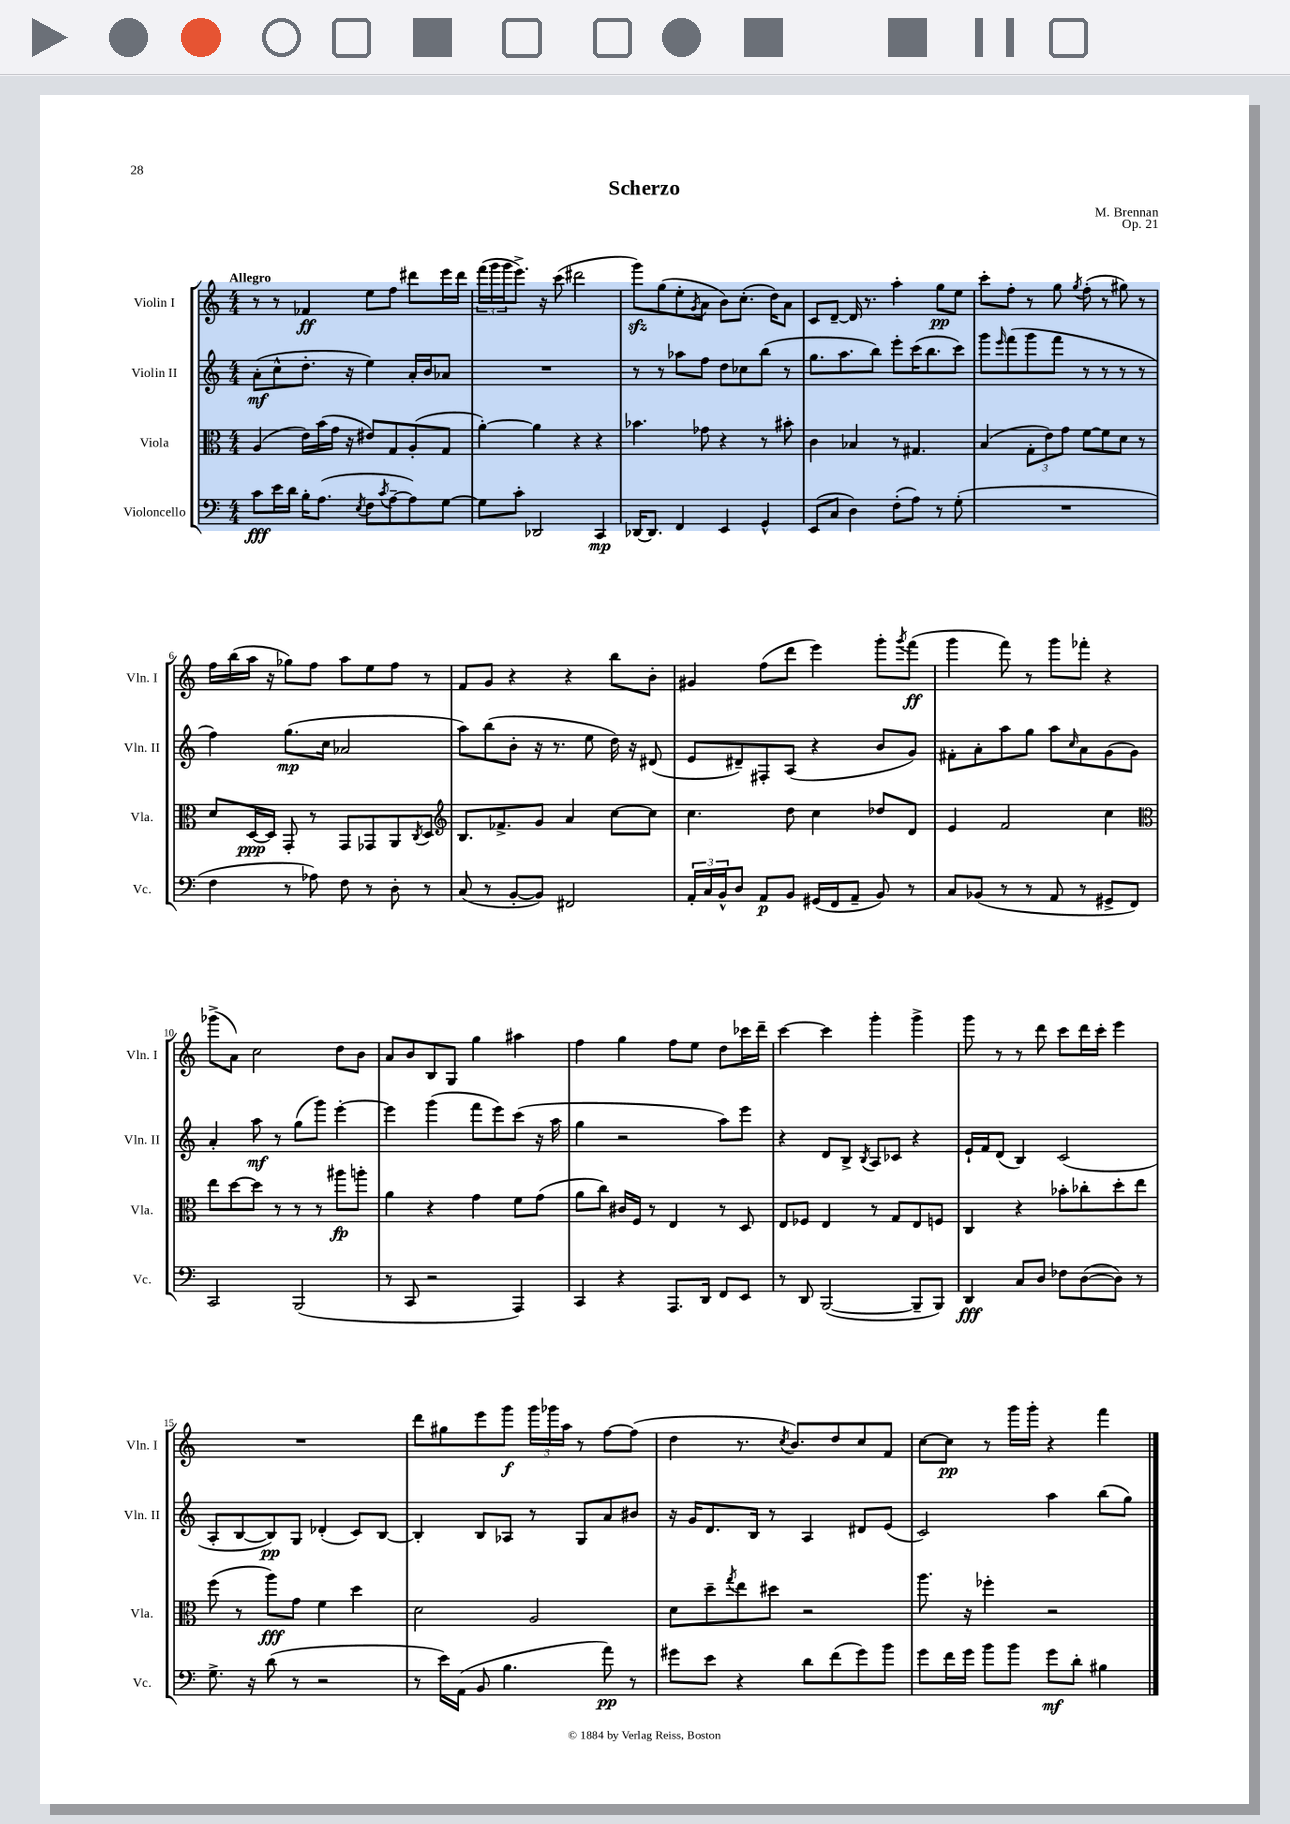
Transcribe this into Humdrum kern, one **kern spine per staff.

**kern	**dynam	**kern	**dynam	**kern	**dynam	**kern	**dynam
*part4	*part4	*part3	*part3	*part2	*part2	*part1	*part1
*staff4	*staff4	*staff3	*staff3	*staff2	*staff2	*staff1	*staff1
*I"Violoncello	*	*I"Viola	*	*I"Violin II	*	*I"Violin I	*
*I'Vc.	*	*I'Vla.	*	*I'Vln. II	*	*I'Vln. I	*
*clefF4	*	*clefC3	*	*clefG2	*	*clefG2	*
*k[]	*	*k[]	*	*k[]	*	*k[]	*
*M4/4	*	*M4/4	*	*M4/4	*	*M4/4	*
=1	=1	=1	=1	=1	=1	=1	=1
!	!	!	!	!	!	!LO:TX:a:B:t=Allegro	!
8c\L	fff	(4A/	.	(8a'\L	mf	8r	.
16e\L	.	.	.	8cc^^\	.	8r	.
16d\JJ	.	.	.	.	.	.	.
16B'\KL	.	16e\LL)	.	8.dd'\J	.	4f-X/	ff
(8.A\J	.	(16b\	.	.	.	.	.
.	.	16g\JJ	.	.	.	.	.
.	.	16r	.	16r	.	.	.
8qE/	.	.	.	.	.	.	.
8F\L	.	8e#X/L)	.	4ee\)	.	8ee\L	.
8qc/	.	.	.	.	.	.	.
[8A~\	.	8G/	.	.	.	8ff\J	.
8A\])	.	(8A'/	.	16a'/LL	.	8ddd#X\L	.
.	.	.	.	16b/J	.	.	.
[8G\J	.	8G/J	.	8a-X/J	.	16eee\L	.
.	.	.	.	.	.	16ddd#\JJ	.
=2	=2	=2	=2	=2	=2	=2	=2
8G\L]	.	[4a'\)	.	1r	.	(24fff\LL	.
.	.	.	.	.	.	24ggg\	.
.	.	.	.	.	.	24ggg\J	.
8c'\J	.	.	.	.	.	8.eee^\J)	.
2DD-X/	.	4a\]	.	.	.	.	.
.	.	.	.	.	.	16r	.
.	.	.	.	.	.	(8ccc\	.
.	.	4r	.	.	.	2ddd#X\	.
4CC/	mp	4r	.	.	.	.	.
=3	=3	=3	=3	=3	=3	=3	=3
[16DD-X/KL	.	4.b-X\	.	8r	.	8gggzz\L)	.
8.DD-/J]	.	.	.	.	.	.	.
.	.	.	.	8r	.	(8gg\	.
4FF/	.	.	.	8aa-X\L	.	8ee'\	.
.	.	.	.	.	.	8qg/	.
.	.	8g-X\	.	8ff\J	.	8a\J	.
4EE/	.	4r	.	8dd\L	.	8b\L)	.
.	.	.	.	8cc-X\	.	(8.cc'\J	.
4GG^^/	.	8r	.	(8bb\J	.	.	.
.	.	.	.	.	.	16dd\KL)	.
.	.	8b#X'\	.	8r	.	8a\J	.
=4	=4	=4	=4	=4	=4	=4	=4
(8EE/L	.	4c\	.	8.gg\L	.	8c/L	.
8C/J	.	.	.	.	.	[8d~/J	.
.	.	.	.	8.aa\	.	.	.
4D\)	.	4B-X/	.	.	.	16d/]	.
.	.	.	.	.	.	8.r	.
.	.	.	.	8bb\J)	.	.	.
(8F'\L	.	8r	.	8eee'\L	.	4aa'\	.
8A\J)	.	4.G#X/	.	(16ccc\K	.	.	.
.	.	.	.	8.bb\	.	.	.
8r	.	.	.	.	.	8gg\L	pp
(8G'\	.	.	.	8ccc\J)	.	8ee\J	.
=5	=5	=5	=5	=5	=5	=5	=5
1r	.	(4B/	.	8ggg\L	.	8ccc'\L	.
.	.	.	.	16qqeee/	.	.	.
.	.	.	.	(8fff\	.	8ff'\J	.
.	.	12G'\L	.	8ggg\	.	8r	.
.	.	12e\)	.	.	.	.	.
.	.	.	.	8fff\J	.	8gg\	.
.	.	12g\J	.	.	.	.	.
.	.	.	.	.	.	8qgg/	.
.	.	[8f\L	.	8r	.	(8ff'\	.
.	.	8f\]	.	8r	.	8r	.
.	.	8d\J	.	8r	.	8gg#X\)	.
.	.	8r	.	8r	.	8r	.
!!LO:LB:g=z
=6	=6	=6	=6	=6	=6	=6	=6
4F\	.	8d/L	.	4ff\)	.	16ff\LL	.
.	.	.	.	.	.	(16bb\	.
.	.	[16D/L	ppp	.	.	16aa\JJ	.
.	.	16D/JJ]	.	.	.	16r	.
8r	.	8GG'/	.	(8.gg\L	mp	8gg-X\L)	.
8A-X\)	.	8r	.	.	.	8ff\J	.
.	.	.	.	16cc\Jk	.	.	.
8F\	.	8GG/L	.	2a-X/	.	8aa\L	.
8r	.	8GG-X/	.	.	.	8ee\	.
8D'\	.	8AA/	.	.	.	8ff\J	.
.	.	8qC/	.	.	.	.	.
8r	.	8D/J	.	.	.	8r	.
=7	=7	=7	=7	=7	=7	=7	=7
*	*	*clefG2	*	*	*	*	*
(8C/	.	8.B/L	.	8aa\L)	.	8f/L	.
8r	.	.	.	(8bb\	.	8g/J	.
.	.	8.f-X^/	.	.	.	.	.
[8BB'/L	.	.	.	8b'\J	.	4r	.
8BB/J])	.	8g/J	.	16r	.	.	.
.	.	.	.	8.r	.	.	.
2FF#X/	.	4a/	.	.	.	4r	.
.	.	.	.	8ee\	.	.	.
.	.	[8cc\L	.	16dd\)	.	8bb\L	.
.	.	.	.	16r	.	.	.
.	.	8cc\J]	.	(8d#X/	.	8b'\J	.
=8	=8	=8	=8	=8	=8	=8	=8
24AA'/LL	.	4.cc\	.	8e/L	.	4g#X/	.
24C/	.	.	.	.	.	.	.
24BB^^/J	.	.	.	.	.	.	.
8D/J	.	.	.	8d#X~/)	.	.	.
8AA/L	p	.	.	8F#X'/	.	(8ff\L	.
8BB/J	.	8dd\	.	(8A/J	.	8ddd\J	.
(16GG#X/LL	.	4cc\	.	4r	.	4eee\)	.
16FF/J	.	.	.	.	.	.	.
8AA~/J	.	.	.	.	.	.	.
8BB/)	.	8dd-X/L	.	8b/L	.	8ggg'\L	.
.	.	.	.	.	.	8qggg/	.
8r	.	8d/J	.	8g/J)	.	(8fff\J	ff
=9	=9	=9	=9	=9	=9	=9	=9
8C/L	.	4e/	.	8f#X'\L	.	4ggg\	.
(8BB-X/J	.	.	.	8a'\	.	.	.
8r	.	2f/	.	8aa\	.	8fff\)	.
8r	.	.	.	8gg\J	.	8r	.
8AA/	.	.	.	8aa\L	.	8ggg\L	.
.	.	.	.	16qqcc/	.	.	.
8r	.	.	.	8a\	.	8fff-X'\J	.
8GG#X^/L	.	4cc\	.	(8g\	.	4r	.
8FF/J)	.	.	.	8g\J)	.	.	.
!!LO:LB:g=z
=10	=10	=10	=10	=10	=10	=10	=10
*	*	*clefC3	*	*	*	*	*
2CC/	.	8ee\L	.	4a'/	.	(8ggg-X^\L	.
.	.	[8dd\	.	.	.	8a\J)	.
.	.	8dd\J]	.	8aa\	mf	2cc\	.
.	.	8r	.	8r	.	.	.
(2BBB/	.	8r	.	(8gg\L	.	.	.
.	.	8r	.	8ggg\J)	.	.	.
.	.	8aa#X\L	fp	[4eee'\	.	8dd\L	.
.	.	8aan'\J	.	.	.	8b\J	.
=11	=11	=11	=11	=11	=11	=11	=11
8r	.	4a\	.	4eee\]	.	8a/L	.
8CC/	.	.	.	.	.	8b/	.
2r	.	4r	.	(4ggg\	.	8B/	.
.	.	.	.	.	.	8G/J	.
.	.	4g\	.	8fff\L	.	4gg\	.
.	.	.	.	8eee\)	.	.	.
4AAA/)	.	8f\L	.	(8ccc\J	.	4aa#X\	.
.	.	(8g\J	.	16r	.	.	.
.	.	.	.	16aa\	.	.	.
=12	=12	=12	=12	=12	=12	=12	=12
4CC/	.	8a\L	.	4gg\	.	4ff\	.
.	.	8cc\J)	.	.	.	.	.
4r	.	16c#X/LL	.	2r	.	4gg\	.
.	.	16F/JJ	.	.	.	.	.
.	.	8r	.	.	.	.	.
8.AAA/L	.	4E/	.	.	.	8ff\L	.
.	.	.	.	.	.	8ee\J	.
16DD/Jk	.	.	.	.	.	.	.
8FF/L	.	8r	.	8aa\L)	.	8dd\L	.
8EE/J	.	8D/	.	8eee\J	.	16ccc-X\L	.
.	.	.	.	.	.	16ddd~\JJ	.
=13	=13	=13	=13	=13	=13	=13	=13
8r	.	8E/L	.	4r	.	[4ccc\	.
8DD/	.	8F-X/J	.	.	.	.	.
([2BBB/	.	4E/	.	8d/L	.	4ccc\]	.
.	.	.	.	8B^/J	.	.	.
.	.	.	.	8qB/	.	.	.
.	.	8r	.	8A/L	.	4ggg'\	.
.	.	8G/L	.	8c-X/J	.	.	.
8BBB~/L]	.	8E/	.	4r	.	4ggg^\	.
8BBB/J)	.	8Fn/J	.	.	.	.	.
=14	=14	=14	=14	=14	=14	=14	=14
4DD/	fff	4C/	.	16e`/LL	.	8ggg\	.
.	.	.	.	16f/J	.	.	.
.	.	.	.	(8d/J	.	8r	.
8C/L	.	4r	.	4B/)	.	8r	.
8D/J	.	.	.	.	.	8ddd\	.
8F-X\L	.	8b-X'\L	.	(2c/	.	8ccc\L	.
([8D\	.	8cc-X'\	.	.	.	16ddd\L	.
.	.	.	.	.	.	16ccc'\JJ	.
8D\J])	.	8dd'\	.	.	.	4eee\	.
8r	.	8ee\J	.	.	.	.	.
!!LO:LB:g=z
=15	=15	=15	=15	=15	=15	=15	=15
8.G^\	.	(8ff\	.	8A'/L	.	1r	.
.	.	8r	.	[8B/	.	.	.
16r	.	.	.	.	.	.	.
(8d\	.	8aa\L)	fff	8B/])	pp	.	.
8r	.	8g\J	.	8G/J	.	.	.
2r	.	4f\	.	(4d-X'/	.	.	.
.	.	4dd\	.	8c/L)	.	.	.
.	.	.	.	[8B/J	.	.	.
=16	=16	=16	=16	=16	=16	=16	=16
8r	.	2d\	.	4B'/]	.	8ddd\L	.
16e\LL)	.	.	.	.	.	8gg#X\	.
(16AA\JJ	.	.	.	.	.	.	.
8BB/	.	.	.	8B/L	.	8eee\	.
4.B\	.	.	.	8A-X/J	.	8ggg\J	f
.	.	2A/	.	8r	.	24ggg\LL	.
.	.	.	.	.	.	24ggg-X\	.
.	.	.	.	.	.	24aa\JJ	.
.	.	.	.	8G/L	.	8r	.
8a\)	pp	.	.	8a/	.	[8ff\L	.
8r	.	.	.	8b#X/J	.	(8ff\J]	.
=17	=17	=17	=17	=17	=17	=17	=17
8g#X\L	.	8d\L	.	16r	.	4dd\	.
.	.	.	.	16g/KL	.	.	.
8e\J	.	8dd~\	.	8.d/	.	.	.
.	.	8qgg/	.	.	.	.	.
4r	.	8ee\	.	.	.	8.r	.
.	.	.	.	16B/Jk	.	.	.
.	.	8dd#X\J	.	8r	.	.	.
.	.	.	.	.	.	8qcc/	.
.	.	.	.	.	.	8.b/L)	.
8d\L	.	2r	.	4A/	.	.	.
(8f\	.	.	.	.	.	8dd/	.
8g#\)	.	.	.	8d#X/L	.	8cc/	.
8b\J	.	.	.	(8e/J	.	8f/J	.
=18	=18	=18	=18	=18	=18	=18	=18
8g\L	.	8.aa\	.	2c/)	.	[8cc\L	.
16f\L	.	.	.	.	.	8cc\J]	pp
16g\JJ	.	16r	.	.	.	.	.
8b\L	.	4ff-X'\	.	.	.	8r	.
8b\J	.	.	.	.	.	16ggg\LL	.
.	.	.	.	.	.	16ggg'\JJ	.
8g\L	mf	2r	.	4aa\	.	4r	.
8d'\J	.	.	.	.	.	.	.
4B#X\	.	.	.	(8bb\L	.	4fff\	.
.	.	.	.	8gg\J)	.	.	.
==	==	==	==	==	==	==	==
*-	*-	*-	*-	*-	*-	*-	*-
